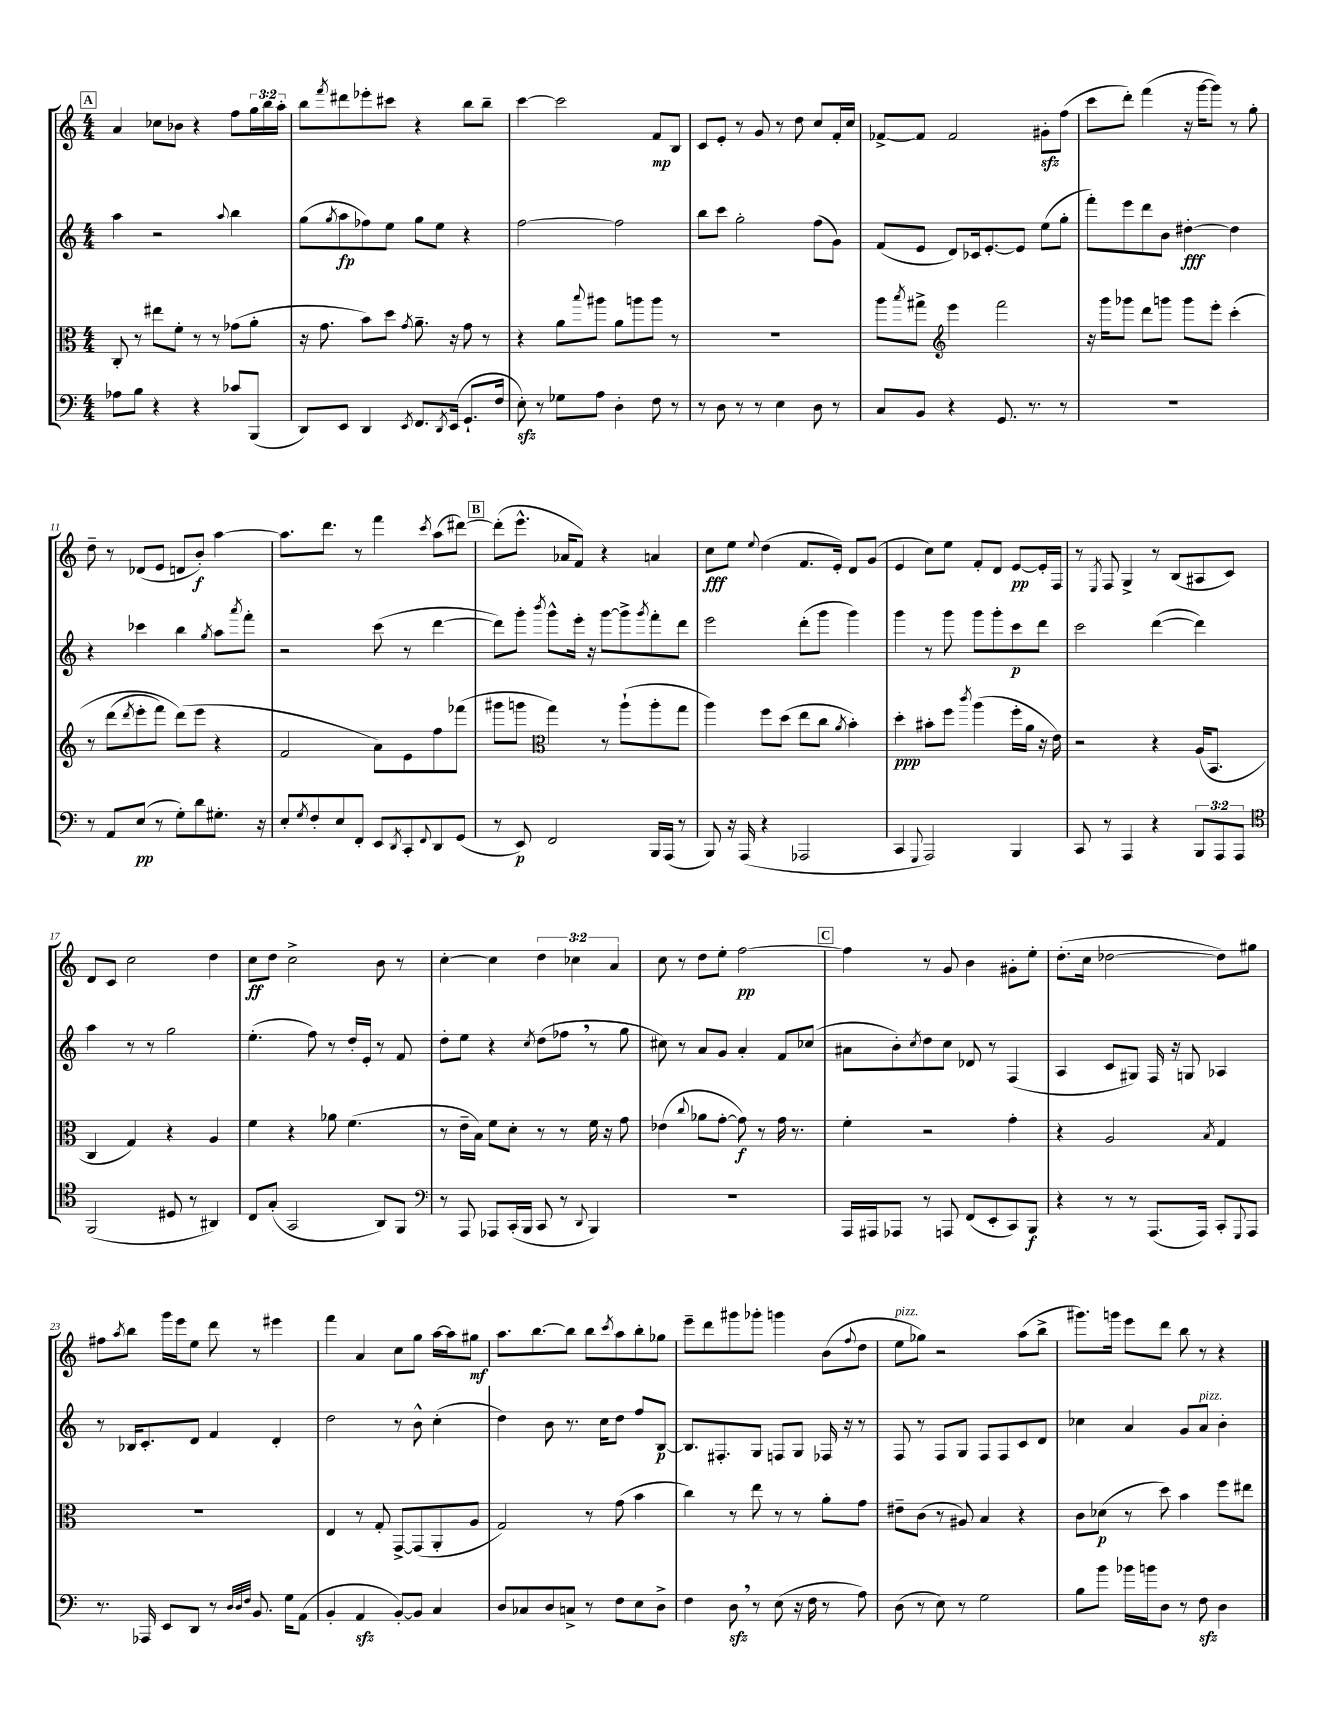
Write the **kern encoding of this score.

**kern	**kern	**kern	**kern
*staff4	*staff3	*staff2	*staff1
*clefF4	*clefC3	*clefG2	*clefG2
*k[]	*k[]	*k[]	*k[]
*M4/4	*M4/4	*M4/4	*M4/4
8A-	8C'	4aa	4a
8B	8r	.	.
4r	8ee#	2r	8cc-
.	8f'	.	8b-
4r	8r	.	4r
.	8r	.	.
.	.	8qqaa	.
8c-	(8g-	4bb	8ff
(8BBB	8a'	.	24gg
.	.	.	24bb
.	.	.	24aa'
=	=	=	=
8DD)	16r	(8gg	8bb
.	8.g	.	.
.	.	8qgg	8qfff
8EE	.	8aa	8ddd#
4DD	8b)	8ff-)	8eee-'
.	8dd	8ee	8ccc#
8qEE	8qg	.	.
8.FF	8.a~	8gg	4r
.	.	8ee	.
8qDD	.	.	.
(16EE	16r	.	.
8.GG`	8g	4r	8bb
.	8r	.	8bb~
16F	.	.	.
=	=	=	=
8E')	4r	[2ff	[4ccc
8r	.	.	.
8G-	8a	.	2ccc]
.	8qqbb	.	.
8A	8aa#	.	.
4D'	8a	2ff]	.
.	8aa	.	.
8F	8aa	.	8f
8r	8r	.	8B
=	=	=	=
8r	1r	8bb	8c
8D	.	8ccc	8e'
8r	.	2gg'	8r
8r	.	.	8g
4E	.	.	8r
.	.	.	8dd
8D	.	(8ff	8cc
8r	.	8g)	16f'
.	.	.	16cc
=	=	=	=
8C	8aa	(8f	[8f-^
.	8qbb	.	.
8BB	8gg#^	8e	8f-]
*	*clefG2	*	*
4r	4eee	8d)	2f-
.	.	16c-	.
.	.	[8.e'	.
8.GG	2fff	.	.
.	.	8e]	.
8.r	.	.	.
.	.	(8ee	8g#'
8r	.	8gg'	(8ff
=	=	=	=
1r	16r	8fff')	8ccc
.	16ggg	.	.
.	8ggg-	8eee	8ddd')
.	8ddd	8ddd	(4fff
.	8ggg	8b	.
.	8ggg	[4dd#'	16r
.	.	.	[16ggg
.	8eee'	.	8ggg])
.	&(4ccc'	4dd#]	8r
.	.	.	8gg'
=	=	=	=
8r	8r	4r	8dd~
8AA	(8ddd	.	8r
.	8qddd	.	.
(8E	8eee'	4ccc-	(8d-
8r	8fff)	.	8e
8G')	(8ddd&)	4bb	8d
8d	8eee	.	8b')
.	.	8qgg	.
8.G#'	4r	8aa	[4aa
.	.	8qaaa	.
.	.	8fff'	.
16r	.	.	.
=	=	=	=
8E'	2f	2r	8.aa]
8qG	.	.	.
8F'	.	.	.
.	.	.	8.ddd
8E	.	.	.
8FF'	.	.	8r
8EE	8a)	(8ccc	4fff
8qDD	.	.	.
8CC'	8e	8r	.
8qqFF	.	.	8qccc
8DD	8ff	[4ddd	(8aa
(8GG	(8fff-	.	[8ddd#)
=	=	=	=
8r	8ggg#	8ddd])	(8ddd#']
8EE)	8ggg	8ggg'	8.eee^^
*	*clefC3	*	*
.	.	8qbbb	.
2FF	4gg)	8ggg^^	.
.	.	.	16a-
.	.	16eee'	8f)
.	.	16r	.
.	8r	[8ggg	4r
.	(8aa`	8ggg^]	.
.	.	8qggg	.
16BBB	8aa'	8fff'	4a
(16AAA	.	.	.
8r	8gg	8ddd	.
=	=	=	=
8BBB)	4aa)	2eee	8cc
16r	.	.	8ee
(16AAA	.	.	.
.	.	.	8qqee
4r	8ff	.	(4dd
.	(8dd	.	.
2AAA-	8ee	(8ddd'	8.f
.	8cc	8ggg	.
.	.	.	16e')
.	8qa	.	.
.	4b')	4ggg)	8d
.	.	.	(8g
=	=	=	=
4CC	4dd'	4ggg	4e
8qqGGG	.	.	.
2AAA)	8b#'	8r	8cc)
.	8ff	8ggg	8ee
.	8qccc	.	.
.	(4aa	8ggg	8f'
.	.	8ggg'	8d
4BBB	16ff'	8ccc	[8e
.	16a	.	.
.	16r	8ddd	16e']
.	16e)	.	16F
=	=	=	=
8CC	2r	2ccc	8r
.	.	.	8qE
8r	.	.	8F
4AAA	.	.	4G^
4r	4r	([4ddd	8r
.	.	.	(8B
12BBB	(16A	4ddd])	8A#
.	8.BB	.	.
12AAA	.	.	.
.	.	.	8c)
12AAA	.	.	.
=	=	=	=
*clefC4	*	*	*
(2FF	4C	4aa	8d
.	.	.	8c
.	4G)	8r	2cc
.	.	8r	.
8D#	4r	2gg	.
8r	.	.	.
4AA#)	4A	.	4dd
=	=	=	=
8C	4f	(4.ee'	8cc
(8G'	.	.	8dd
2GG	4r	.	2cc^
.	.	8ff)	.
.	8a-	8r	.
.	(4.f	16dd'	.
.	.	16e'	.
8AA)	.	8r	8b
8FF	.	8f	8r
=	=	=	=
*clefF4	*	*	*
8r	8r	8dd'	[4cc'
8AAA	16e~	8ee	.
.	16B)	.	.
8AAA-	8f	4r	4cc]
(16CC'	8d'	.	.
16BBB	.	.	.
.	.	8qcc	.
8CC	8r	(8dd	6dd
8r	8r	8ff-	.
.	.	.	6cc-
8qqDD	.	.	.
4BBB)	16f	8r	.
.	16r	.	.
.	.	.	6a
.	8g	8gg	.
=	=	=	=
1r	(4e-	8cc#)	8cc
.	.	8r	8r
.	8qqcc	.	.
.	8a-	8a	8dd
.	[8g'	8g	8ee'
.	8g])	4a'	[2ff
.	8r	.	.
.	16g	8f	.
.	8.r	.	.
.	.	(8cc-	.
=	=	=	=
16AAA	4f'	8a#	4ff]
16AAA#	.	.	.
8AAA-	.	8b')	.
.	.	8qcc	.
8r	2r	8dd	8r
8AAA	.	8cc	8g
(8FF	.	8d-	4b
8EE'	.	8r	.
8CC)	4g'	(4F	8g#'
8BBB	.	.	8ee'
=	=	=	=
4r	4r	4A	(8.dd'
.	.	.	16cc
8r	2A	8c	[2dd-
8r	.	8G#)	.
(8.AAA	.	16F	.
.	.	16r	.
.	.	8G	.
16AAA)	.	.	.
.	8qB	.	.
8CC'	4G	4A-	8dd-])
8qqGGG	.	.	.
8AAA	.	.	8gg#
=	=	=	=
8.r	1r	8r	8ff#
.	.	.	8qaa
.	.	16B-	8bb
16AAA-	.	8.c'	.
8EE	.	.	16ggg
.	.	.	16eee
8DD	.	8d	8ee
8r	.	4f	8ddd
32qqD	.	.	.
32qqD	.	.	.
32qqF	.	.	.
8.BB	.	.	8r
.	.	4d'	4eee#
16G	.	.	.
(8AA	.	.	.
=	=	=	=
4BB'	4E	2dd	4fff
4AA	8r	.	4a
.	8G'	.	.
[8BB')	[8GG^	8r	8cc
8BB]	(8GG]	8b^^	8gg
4C	8AA'	(4cc'	[16aa
.	.	.	16aa]
.	8A	.	8gg#
=	=	=	=
8D	2G)	4dd)	8.aa
8C-	.	.	.
.	.	.	[8.bb
8D	.	8b	.
8C^	.	8.r	8bb]
8r	8r	.	8bb
.	.	16cc	.
.	.	.	8qccc
8F	(8g	8dd	8aa
8E	4b	8ff	8bb'
8D^	.	[8B	8gg-
=	=	=	=
4F	4cc)	8.B]	8eee~
.	.	.	8ddd
.	.	8.F#'	.
8D	8r	.	8ggg#
8r	8ee	8G	8ggg-'
(8E	8r	8F	4ggg
16r	8r	8G	.
16F	.	.	.
8r	8a'	16F-	(8b
.	.	16r	.
.	.	.	8qqff
8A)	8g	8r	8dd
=	=	=	=
(8D	8e#~	8F	8ee
8r	(8c	8r	8gg-)
8E)	8r	8F	2r
8r	8A#)	8G	.
2G	4B	8F	.
.	.	8F	.
.	4r	8c	(8aa
.	.	8d	8bb^
=	=	=	=
8B	8c	4cc-	8.ggg#)
8b	(8d-	.	.
.	.	.	16ggg
16b-	8r	4a	8eee
16b	.	.	.
8D	8dd)	.	8ddd
8r	4b	8g	8bb
8F	.	8a	8r
4D	8ff	4b'	4r
.	8ee#	.	.
==	==	==	==
*-	*-	*-	*-
